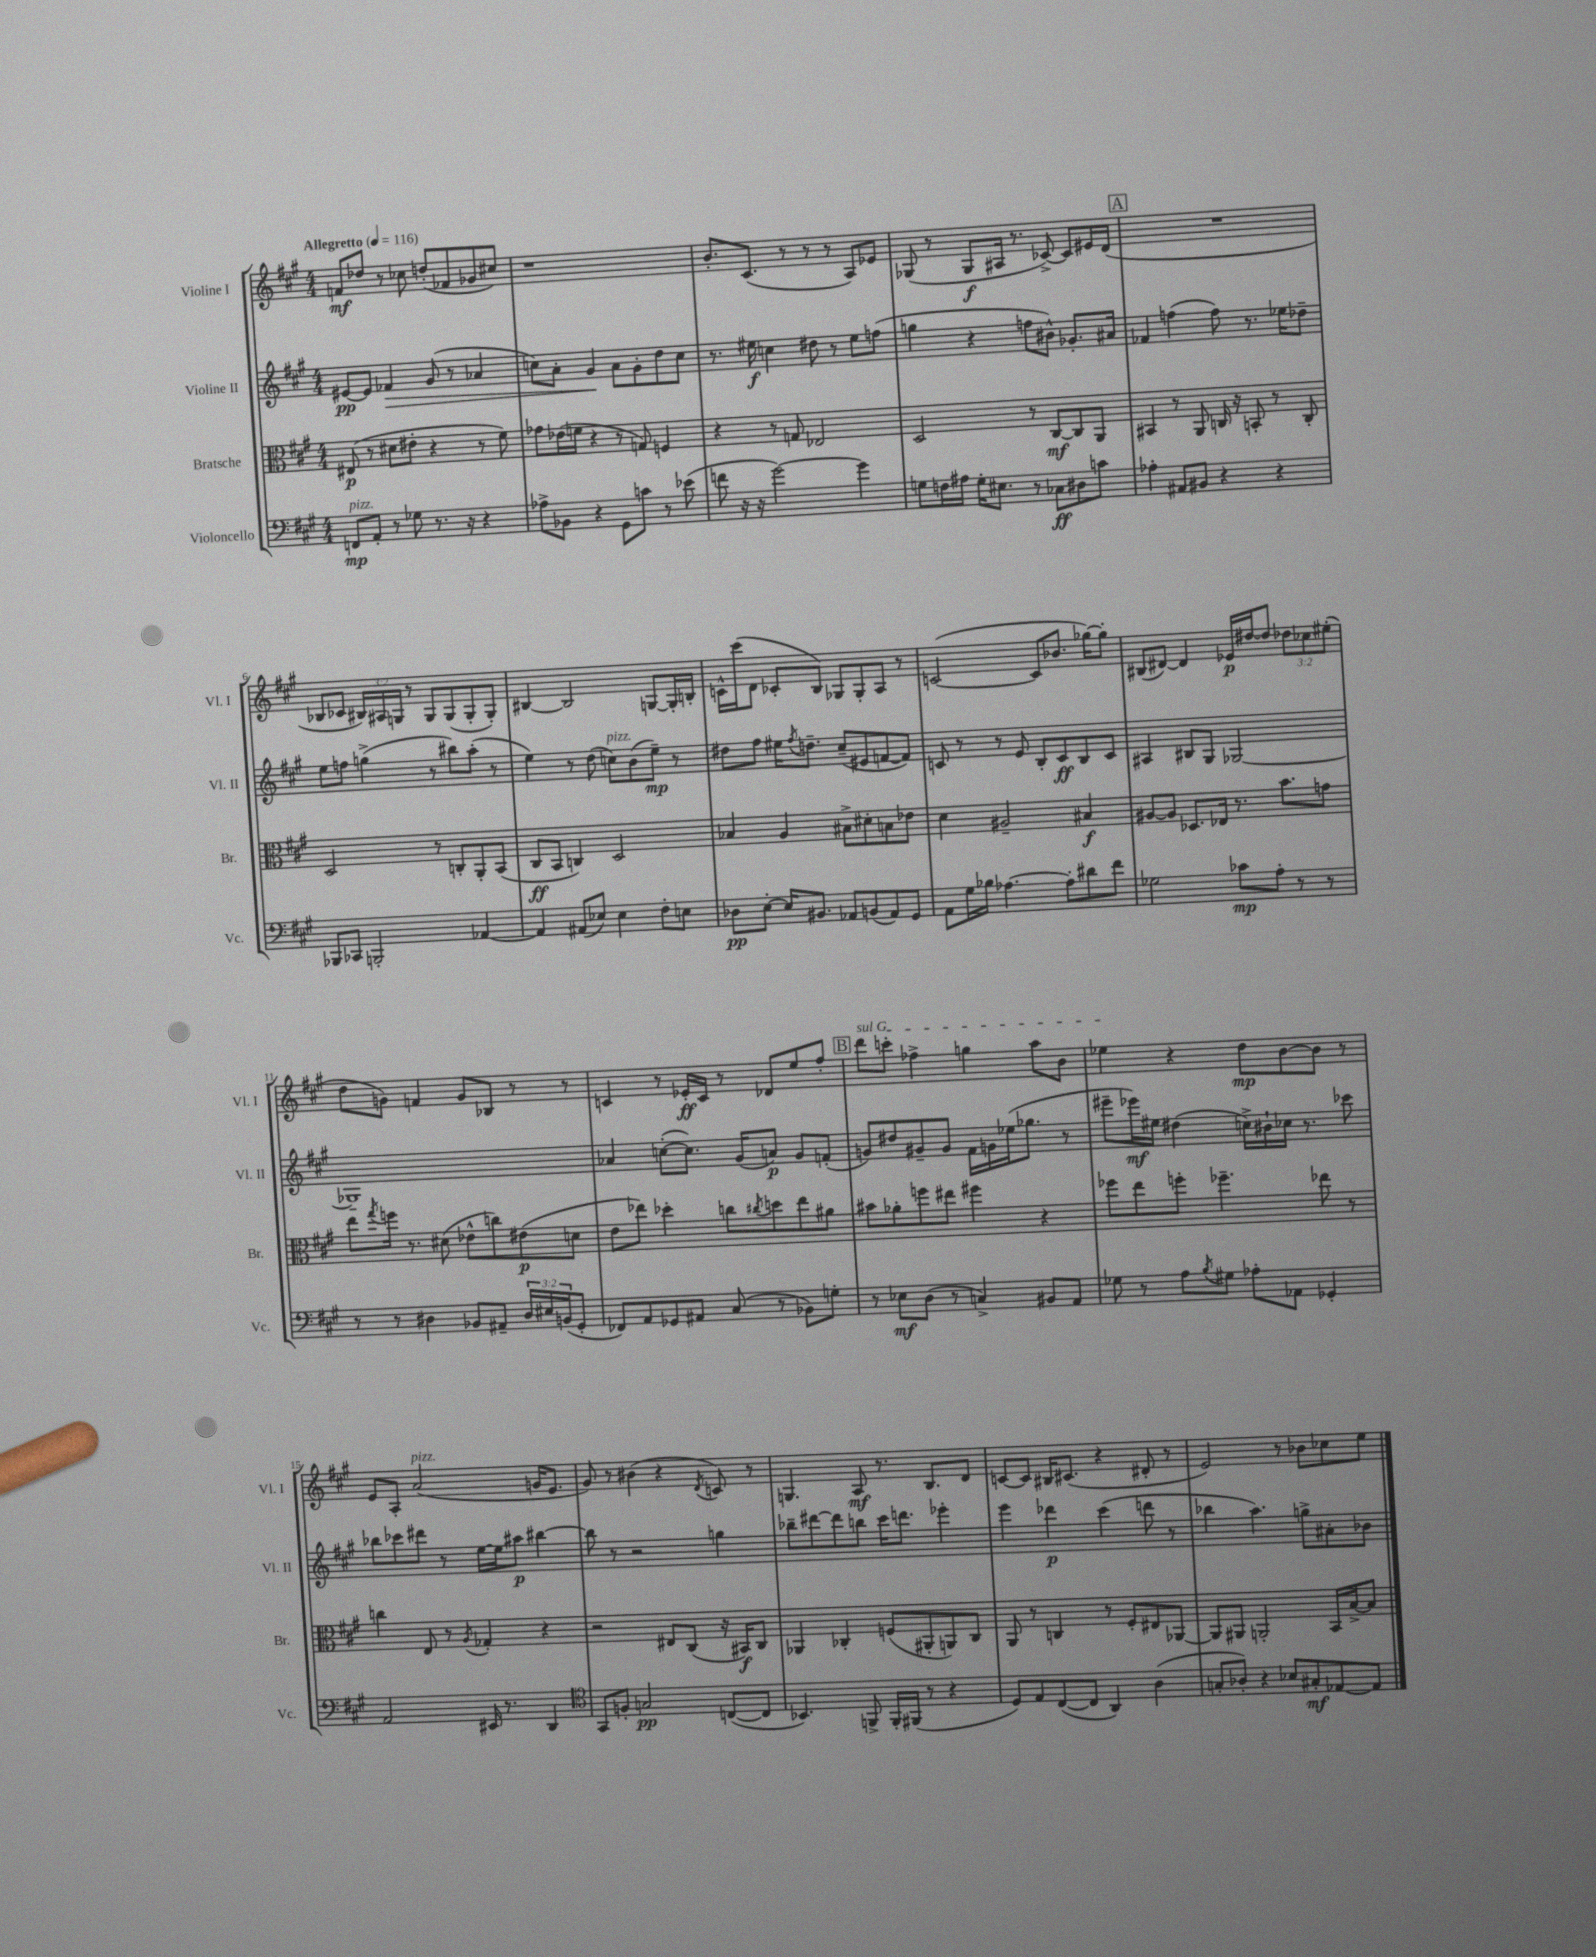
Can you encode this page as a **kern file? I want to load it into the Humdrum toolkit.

**kern	**kern	**kern	**kern
*staff4	*staff3	*staff2	*staff1
*clefF4	*clefC3	*clefG2	*clefG2
*k[f#c#g#]	*k[f#c#g#]	*k[f#c#g#]	*k[f#c#g#]
*M4/4	*M4/4	*M4/4	*M4/4
*MM116	*MM116	*MM116	*MM116
8FF/L	(8E#/	[8e#/L	8f/L
8AA'/J	8r	8e#/]J	8dd-/J
8r	8d#\L	4f-/	8r
8G-\	8e#'\J	.	8cc-\
8.r	4r	(8g#/	(8dd'/L
.	.	8r	8f-/
16r	.	.	.
4r	8r	4a-/	8g-/
.	8f#\)	.	8cc#/J)
=	=	=	=
8A-^\L	8g-\L	8cc\L)	1r
8BB-\J	(16e-\L	8a'\J	.
.	16f\JJ	.	.
4r	4r	4g#/	.
8GG#\L	8r	8a\L	.
8c\J	8G/)	8g#'\	.
8r	4F/	8dd\	.
(8e-\	.	8cc\J	.
=	=	=	=
8f\	4r	8.r	8.b'/L
16r	.	.	.
16r	.	16ee#\	(8.c#/J
[2g#\)	8r	4cc\	.
.	8G/	.	8r
.	2E-/	8dd#\	8r
.	.	8r	8r
4g#\]	.	8ee#\L	8A/L)
.	.	(8ff\J	8e-/J
=	=	=	=
8G\L	2D/	4gg\	(8G-/
16F\L	.	.	8r
16A#\JJ	.	.	.
16G'\LK	.	4r	8G-/L
8.E#\J	.	.	.
.	.	.	16A#/Jk
.	.	.	8.r
8r	8r	8ff\L	.
8C-\L	[8C#/L	8b#^^\J)	[8c-^/)
8D#\	8C#/]	8.g-'/L	8c-/]L
8c\J	8AA/J	.	16e#/L
.	.	16a#/Jk	(16d/JJ
=	=	=	=
4A-'\	4BB#/	4f-/	1r
8AA#/L	8r	(4ff\	.
8BB#/J	8AA/	.	.
4r	16C/	8ff\)	.
.	16r	.	.
.	8BB'/	8.r	.
4r	8r	.	.
.	.	16ee-\LK	.
.	8C'/	8dd-~\J	.
=	=	=	=
8BBB-/L	2D/	8ee\L	8B-/L
8CC-/J	.	8ff\J	8c-/J
2BBB'/	.	(4gg^\	24B#/LL)
.	.	.	24A#/
.	.	.	24G/JJ
.	.	.	8r
.	8r	8r	8G/L
.	8C'/L	8bb#\L)	(8G/
[4AA-/	8AA'/	(8aa'\J	8G'/
.	(8BB/J	8r	8G'/J)
=	=	=	=
4AA-/]	8C#/L	4ee\)	[4B#/
.	8BB/J	.	.
(8AA#/L	4C/)	8r	2B#/]
8E-/J)	.	(8dd\	.
4E-\	2D/	8cc\L)	.
.	.	(8b\	.
8F#'\L	.	8ee~\J)	[8G/L
8E\J	.	8r	16G'/]L
.	.	.	16B'/JJ
=	=	=	=
8D-\L	4B-/	8dd#\L	16c^^\LL
.	.	.	(16ccc#\J
[8E'\J	.	8ff#\J	8d\J
16E/]LK	4A/	16ee#\LK	8c-'/L
.	.	8qff#/	.
8.BB#/J	.	8.dd~\J	.
.	.	.	8B/J)
8AA-/L	8B#^\L	(8cc#~/L	8G-/L
(8BB/	8d#'\	8e#/	8G-'/
8AA-/)	8B\	[8f/	8A/J
8GG#/J	8e-\J	8f/]J)	8r
=	=	=	=
8AA\L	4d\	8c/	([2c/
16G#\L	.	8r	.
16B-\JJ	.	.	.
[4.A-\	2A#~/	8r	.
.	.	8e/	.
.	.	8B'/L	8c/]L
8A-'\]L	.	8c/	8.b-/J
8d#\	4B#/	8B/	.
.	.	.	[16gg-\LK)
8f#\J	.	8c/J	8gg-'\]J
=	=	=	=
2G-\	[8A#/L	4A#/	(8B#/L
.	8A#/]J	.	[8d#/J)
.	8.D-/L	8B#/L	4d#/]
.	.	8G#/J	.
.	16E-/Jk	.	.
8c-\L	8.r	[2G-/	16e-/LL
.	.	.	[16dd#/J
8A'\J	.	.	8dd#/]J
.	8.b\L	.	.
8r	.	.	12dd-\L
.	.	.	12cc-\
8r	8g\J	.	.
.	.	.	(12ee#'\J
=	=	=	=
8r	8ee\L	1G-~]	8dd\L
.	8qgg#/	.	.
8r	16ff\Jk	.	8g\J)
.	8.r	.	.
4D#\	.	.	4f/
.	(8d#\	.	.
8BB-/L	8e-^^\L	.	8g/L
8AA#~/J	8cc\)	.	8B-/J
24D#/LL	(8e#\	.	8r
24E#/	.	.	.
(24BB/J	.	.	.
8GG#'/J	8d\J	.	8r
=	=	=	=
8FF-/L)	8e\L	4a-/	4c/
8AA/	8ee-\J)	.	.
8GG-/	4dd-'\	([8cc'\L	8r
8AA#/J	.	8.cc\]J)	16e-'/LL
.	.	.	16c/JJ
(8C#/	8cc\L	.	8r
.	.	(16g#/LK	.
.	8qcc#/	.	.
8r	8dd\	8a/J)	8d-/L
8BB-\L)	8ee-\	8g#/L	8ee/
8G'\J	8a#\J	(8f'/J	8ff#'/J
=	=	=	=
8r	8b#\L	8g/L)	8ddd\L
8E-\L	8a-'\	8dd#/	8ccc'\J
(8D\J	8ff\	8g#~/	4ff-^\
8r	8ee#\J	8g#/J	.
4C^/)	4ff#\	16f#\LL	4gg\
.	.	16g\	.
.	.	(16ee-\J	.
.	.	8.gg-\J	.
8BB#/L	4r	.	8aa\L
8AA/J	.	8r	8b\J
=	=	=	=
8G-\	8ff-\L	8eee#~\L	4ee-\
8r	8ee\	16eee-\L)	.
.	.	16ee#\JJ	.
8A\L	8ff'\J	(4dd#\	4r
8qB/	.	.	.
8G#\J	4.ff-~\	.	.
8A-'\L	.	16cc^\LL)	8dd\L
.	.	16b#`\	.
8AA-\J	.	16cc-\JJ	[8b\
.	.	8.r	.
4GG-'/	8ee-\	.	8b\]J
.	8r	8ccc-\	8r
=	=	=	=
2AA/	4cc\	8bb-\L	8e/L
.	.	8ccc-\	8A'/J
.	8E/	8ddd#\J	(2a/
.	8r	8r	.
.	8qA/	.	.
16EE#/	4G-'/	[16ee\LL	.
8.r	.	16ee\]J	.
.	.	8aa#\J	.
4DD/	4r	[4bb#\	16g/LK
.	.	.	8.e/J
=	=	=	=
*clefC4	*	*	*
8GG#/L	2r	8bb#\]	8g#/)
8F'/J	.	8r	8r
2G/	.	2r	(4b#\
.	8E#/L	.	4r
.	(8C#/J	.	.
.	.	.	8qd/
([8C/L	16r	4gg\	8c/)
.	16BB#/LK)	.	.
8C/]J	8C#/J	.	8r
=	=	=	=
4.BB-/)	4AA-/	8bb-~\L	4.G/
.	.	[8ddd#\	.
.	4C-'/	8ddd#\]	.
8FF^/	.	8bb\J	8A/
16FF'/LL	(8F/L	16ccc#\LK	8.r
(16FF#/JJ	.	8.ddd\J	.
8r	8AA#'/	.	.
.	.	.	8.B/L
4r	8AA/)	4eee-'\	.
.	8C-/J	.	8d/J
=	=	=	=
8D/L)	8AA/	4eee\	[8c/L
8E/	8r	.	8c/]J
([8C#/	4C/	4ddd-\	16B#/LK
.	.	.	(8.c#/J
8C#/]J	.	.	.
4AA/)	8r	(4ccc#\	4r
.	8F#'/L	.	.
(4A\	8E#/	8ddd\	8d#'/
.	[8AA-/J	8r	8r
=	=	=	=
8G'/L	8AA-/]L	4bb-\	2e/)
8A-'/J)	8AA#/J	.	.
4r	2AA'/	4.aa\)	.
8B-/L	.	.	8r
8G#'/	.	8gg^\L	8b-\L
[8E-/	16BB/LL	8a#'\	8cc-\
.	[16B^/J	.	.
8E-/]J	8B/]J	8b-\J	8ee\J
==	==	==	==
*-	*-	*-	*-
